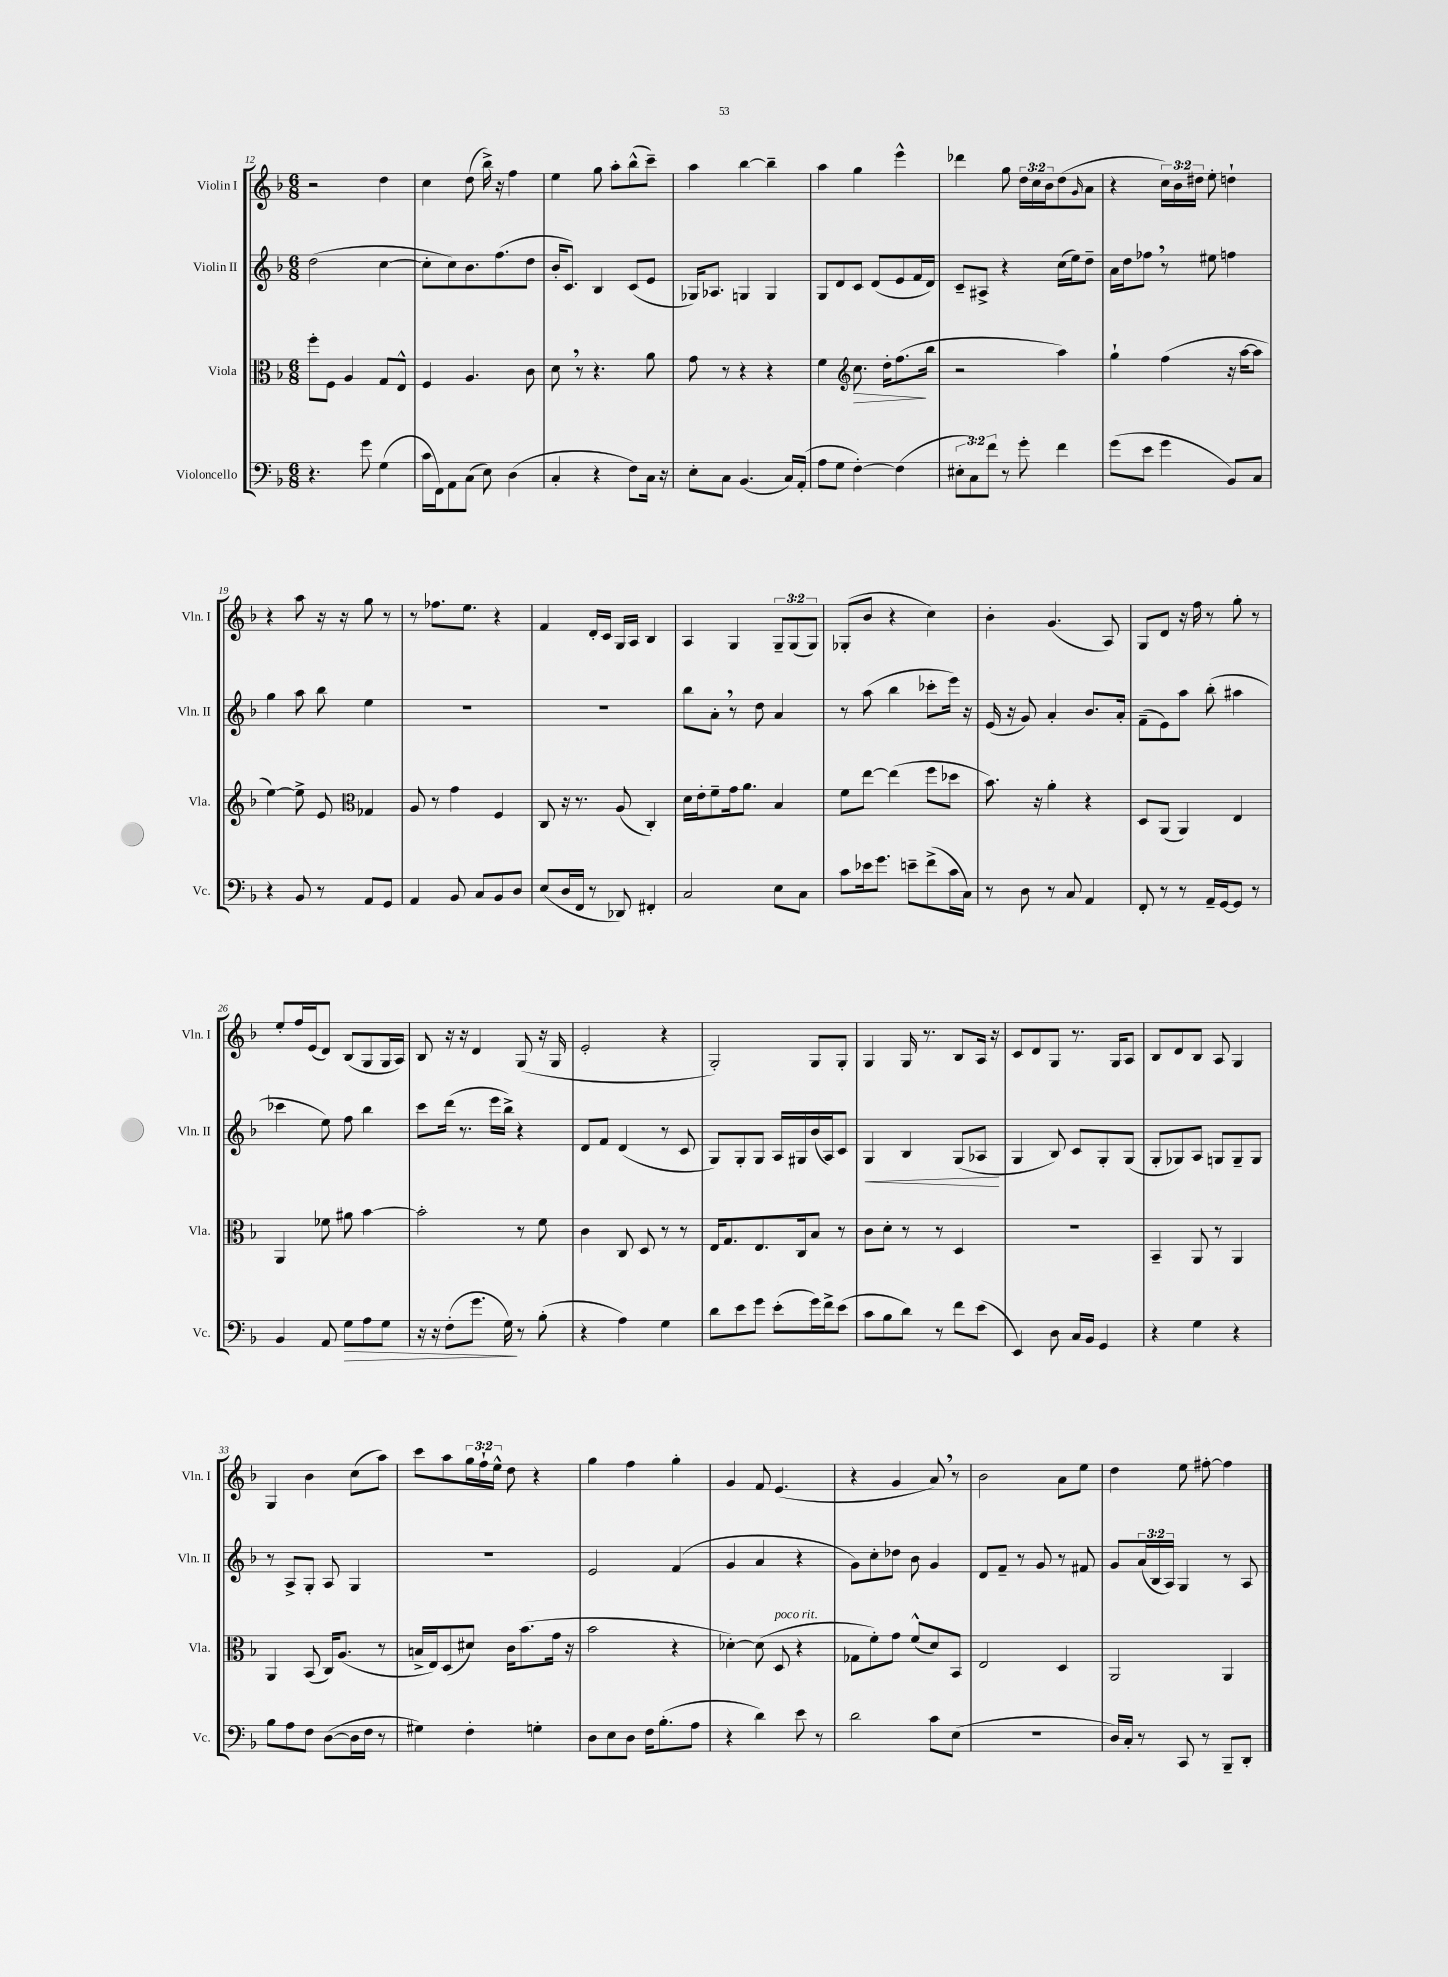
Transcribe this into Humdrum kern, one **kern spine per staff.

**kern	**dynam	**kern	**dynam	**kern	**dynam	**kern
*part4	*part4	*part3	*part3	*part2	*part2	*part1
*staff4	*staff4	*staff3	*staff3	*staff2	*staff2	*staff1
*I"Violoncello	*	*I"Viola	*	*I"Violin II	*	*I"Violin I
*I'Vc.	*	*I'Vla.	*	*I'Vln. II	*	*I'Vln. I
*clefF4	*	*clefC3	*	*clefG2	*	*clefG2
*k[b-]	*	*k[b-]	*	*k[b-]	*	*k[b-]
*M6/8	*	*M6/8	*	*M6/8	*	*M6/8
=12	=12	=12	=12	=12	=12	=12
4.r	.	8ff'\L	.	(2dd\	.	2r
.	.	8F\J	.	.	.	.
.	.	4A/	.	.	.	.
8g\	.	.	.	.	.	.
(4G\	.	8G/L	.	[4cc\	.	4dd\
.	.	8E^^/J	.	.	.	.
=13	=13	=13	=13	=13	=13	=13
16c\LL	.	4F/	.	8cc'\L]	.	4cc\
16FF\J)	.	.	.	.	.	.
8AA\	.	.	.	8cc\)	.	.
(8C\J	.	4.A/	.	8.b-\	.	(8dd\
8E\)	.	.	.	.	.	16bb-^\)
.	.	.	.	(8.ff\	.	16r
(4D\	.	.	.	.	.	4ff\
.	.	8c\	.	8dd\J	.	.
=14	=14	=14	=14	=14	=14	=14
4C'/	.	8d,\	.	16b-'/KL	.	4ee\
.	.	.	.	8.c/J)	.	.
.	.	8r	.	.	.	.
4r	.	4.r	.	4B-/	.	8gg\
.	.	.	.	.	.	8aa'\L
8F\L)	.	.	.	(8c/L	.	(8bb-^^\
16C\Jk	.	8a\	.	8e/J	.	8ccc~\J)
16r	.	.	.	.	.	.
=15	=15	=15	=15	=15	=15	=15
8E'\L	.	8g\	.	16G-X/KL)	.	4aa\
.	.	.	.	8.A-X/J	.	.
8C\J	.	8r	.	.	.	.
(4.BB-/	.	4r	.	4Gn/	.	[4bb-\
.	.	4r	.	4G/	.	4bb-~\]
16C/LL)	.	.	.	.	.	.
(16AA'/JJ	.	.	.	.	.	.
=16	=16	=16	=16	=16	=16	=16
8A\L	.	4f\	.	8G/L	.	4aa\
8G\J	.	.	.	8d/	.	.
*	*	*clefG2	*	*	*	*
!	!	!	!LO:HP:b	!	!	!
[4F'\)	.	8.cc\	>	8c/J	.	4gg\
.	.	.	.	(8d/L	.	.
.	.	16dd'\KL	.	.	.	.
(4F\]	.	(8.ff\	.	8e/	.	4eee^^\
.	.	.	.	16f/L	.	.
.	.	16bb-\Jk	]	16d/JJ)	.	.
=17	=17	=17	=17	=17	=17	=17
12E#X'\L	.	2r	.	8c~/L	.	4ddd-X\
12C\)	.	.	.	.	.	.
.	.	.	.	8A#X^/J	.	.
12f\J	.	.	.	.	.	.
8r	.	.	.	4r	.	8gg\
8g'\	.	.	.	.	.	24dd\LL
.	.	.	.	.	.	24cc\
.	.	.	.	.	.	24b-\J
4f\	.	4aa\)	.	(16cc\LL	.	(8dd\
.	.	.	.	16ee\J)	.	.
.	.	.	.	.	.	16qqg/
.	.	.	.	8dd~\J	.	8a\J
=18	=18	=18	=18	=18	=18	=18
(8g\L	.	4gg`\	.	16a\LL	.	4r
.	.	.	.	16dd\J	.	.
8e\J	.	.	.	8ff-X,\J	.	.
4g\	.	(4ff\	.	8r	.	24cc\LL)
.	.	.	.	.	.	24b-\
.	.	.	.	.	.	24dd#X\JJ
.	.	.	.	8ee#X\	.	8ee'\
8BB-/L)	.	16r	.	4ffn\	.	4ddn`\
.	.	[16aa\KL	.	.	.	.
8C/J	.	8aa\J]	.	.	.	.
!!LO:LB:g=z
=19	=19	=19	=19	=19	=19	=19
4r	.	[4ee\)	.	4gg\	.	4r
8BB-/	.	8ee^\]	.	8aa\	.	8aa\
8r	.	8e/	.	8bb-\	.	16r
.	.	.	.	.	.	16r
*	*	*clefC3	*	*	*	*
8AA/L	.	4G-X/	.	4ee\	.	8gg\
8GG/J	.	.	.	.	.	8r
=20	=20	=20	=20	=20	=20	=20
4AA/	.	8A/	.	2.r	.	8r
.	.	8r	.	.	.	8.ff-X\L
8BB-/	.	4g\	.	.	.	.
.	.	.	.	.	.	8.ee\J
8C/L	.	.	.	.	.	.
8BB-/	.	4F/	.	.	.	4r
8D/J	.	.	.	.	.	.
=21	=21	=21	=21	=21	=21	=21
(8E/L	.	8C/	.	2.r	.	4f/
16D/L	.	16r	.	.	.	.
16FF/JJ	.	8.r	.	.	.	.
8r	.	.	.	.	.	16d'/LL
.	.	.	.	.	.	16c/JJ
8DD-X/)	.	(8A/	.	.	.	16G/LL
.	.	.	.	.	.	16A/JJ
4FF#X'/	.	4C'/)	.	.	.	4B-/
=22	=22	=22	=22	=22	=22	=22
2C/	.	16d\LL	.	8bb-\L	.	4A/
.	.	16e'\J	.	.	.	.
.	.	8f~\	.	8a',\J	.	.
.	.	16g\k	.	8r	.	4G/
.	.	8.a\J	.	.	.	.
.	.	.	.	8dd\	.	.
8E\L	.	4B-/	.	4a/	.	12G~/L
.	.	.	.	.	.	(12G/
8C\J	.	.	.	.	.	.
.	.	.	.	.	.	12G/J)
=23	=23	=23	=23	=23	=23	=23
8c\L	.	8f\L	.	8r	.	(8G-X'/L
16e-X\k	.	[8ee\J	.	(8aa\	.	8b-/J
8.g\J	.	.	.	.	.	.
.	.	(4ee\]	.	4bb-\	.	4r
8en~\L	.	.	.	.	.	.
(8f^\	.	8ff\L	.	8ccc-X'\L	.	4cc\)
16c\L	.	8dd-X\J	.	16eee\Jk)	.	.
16C\JJ)	.	.	.	16r	.	.
=24	=24	=24	=24	=24	=24	=24
8r	.	8.b-\)	.	(16e/	.	4b-'\
.	.	.	.	16r	.	.
8D\	.	.	.	8g/)	.	.
.	.	16r	.	.	.	.
8r	.	4a'\	.	4a'/	.	(4.g/
8C/	.	.	.	.	.	.
4AA/	.	4r	.	8.b-/L	.	.
.	.	.	.	.	.	8A/)
.	.	.	.	16a'/Jk	.	.
=25	=25	=25	=25	=25	=25	=25
8FF'/	.	8D/L	.	(8f~\L	.	8G/L
8r	.	(8AA/J	.	8e\)	.	8d/J
8r	.	4AA/)	.	8aa\J	.	16r
.	.	.	.	.	.	16ff\
16AA~/LL	.	.	.	(8bb-'\	.	8r
[16GG/J	.	.	.	.	.	.
8GG/J]	.	4E/	.	4aa#X\	.	8gg'\
8r	.	.	.	.	.	8r
!!LO:LB:g=z
=26	=26	=26	=26	=26	=26	=26
4BB-/	.	4AA/	.	4ccc-X\	.	8ee'/L
.	.	.	.	.	.	16ff/L
.	.	.	.	.	.	(16e/J
8AA/	.	8f-X\	.	8ee\)	.	8d/J)
!	!LO:HP:b	!	!	!	!	!
8G\L	>	8a#X\	.	8ff\	.	(8B-/L
8A\	.	[4b-\	.	4bb-\	.	8G/
8G\J	.	.	.	.	.	16G/L
.	.	.	.	.	.	16A/JJ)
=27	=27	=27	=27	=27	=27	=27
16r	.	2b-'\]	.	8ccc\L	.	8B-/
16r	.	.	.	.	.	.
(8F'\L	.	.	.	(16ddd\Jk	.	16r
.	.	.	.	8.r	.	16r
8.g\J	.	.	.	.	.	4d/
.	.	.	.	16eee\LL	.	.
16G\)	.	.	.	16bb-^\JJ)	.	.
8r	]	8r	.	4r	.	(8G/
(8B-'\	.	8f\	.	.	.	16r
.	.	.	.	.	.	16G/
=28	=28	=28	=28	=28	=28	=28
4r	.	4c\	.	8d/L	.	2e'/
.	.	.	.	8f/J	.	.
4A\)	.	8C/	.	(4d/	.	.
.	.	8D/	.	.	.	.
4G\	.	8r	.	8r	.	4r
.	.	8r	.	8c/	.	.
=29	=29	=29	=29	=29	=29	=29
8d\L	.	16E/KL	.	8G/L)	.	2G'/)
.	.	8.G/	.	.	.	.
8e\	.	.	.	8G'/	.	.
8g\J	.	8.E/	.	8G/J	.	.
(8e'\L	.	.	.	16A/LL	.	.
.	.	16C/k	.	16G#X/	.	.
16g\L)	.	8B-/J	.	(16b-/	.	8G/L
16f^\J	.	.	.	16A/J)	.	.
(8e\J	.	8r	.	8c/J	.	8G'/J
=30	=30	=30	=30	=30	=30	=30
!	!	!	!	!	!LO:HP:b	!
8c\L	.	8c\L	.	4G/	<	4G/
8B-\	.	8d'\J	.	.	.	.
8d\J)	.	8r	.	4B-/	.	16G/
.	.	.	.	.	.	8.r
8r	.	8r	.	.	.	.
8f\L	.	4D/	.	(8G/L	.	8B-/L
(8e\J	.	.	.	8A-X/J	.	16A/Jk
.	.	.	.	.	.	16r
.	.	.	.	.	[	.
=31	=31	=31	=31	=31	=31	=31
4EE/)	.	2.r	.	4G/	.	8c/L
.	.	.	.	.	.	8d/
8D\	.	.	.	8B-/)	.	8G/J
16C/LL	.	.	.	8c/L	.	8.r
16BB-/JJ	.	.	.	.	.	.
4GG/	.	.	.	8G'/	.	.
.	.	.	.	.	.	16G/KL
.	.	.	.	(8G/J	.	8A/J
=32	=32	=32	=32	=32	=32	=32
4r	.	4BB-~/	.	8G'/L	.	8B-/L
.	.	.	.	8G-X/)	.	8d/
4G\	.	8AA/	.	8A/J	.	8B-/J
.	.	8r	.	8Gn/L	.	8A/
4r	.	4AA/	.	8G~/	.	4G/
.	.	.	.	8G/J	.	.
!!LO:LB:g=z
=33	=33	=33	=33	=33	=33	=33
8B-\L	.	4AA/	.	8r	.	4G/
8A\	.	.	.	8A^/L	.	.
8F\J	.	(8BB-/	.	8G'/J	.	4b-\
([8D\L	.	16C/KL)	.	8A/	.	.
.	.	(8.A/J	.	.	.	.
16D\L]	.	.	.	4G/	.	(8cc\L
16F\JJ	.	.	.	.	.	.
8r	.	8r	.	.	.	8aa\J)
=34	=34	=34	=34	=34	=34	=34
4G#X\)	.	16Bn^/LL	.	2.r	.	8ccc\L
.	.	16E/J)	.	.	.	.
.	.	(8D/	.	.	.	8aa\
4F'\	.	8d#X/J)	.	.	.	24gg\L
.	.	.	.	.	.	24ff`\
.	.	.	.	.	.	24ee^^\JJ
.	.	16c\KL	.	.	.	8dd\
.	.	(8.b-\	.	.	.	.
4Gn'\	.	.	.	.	.	4r
.	.	16g\Jk	.	.	.	.
.	.	16r	.	.	.	.
=35	=35	=35	=35	=35	=35	=35
8D\L	.	2b-\	.	2e/	.	4gg\
8E\	.	.	.	.	.	.
8D\J	.	.	.	.	.	4ff\
16F\KL	.	.	.	.	.	.
(8.B-'\	.	.	.	.	.	.
.	.	4r	.	(4f/	.	4gg'\
8A\J	.	.	.	.	.	.
=36	=36	=36	=36	=36	=36	=36
4r	.	[4d-X'\)	.	4g/	.	4g/
4d\)	.	(8d-\]	.	4a/	.	8f/
!	!	!LO:TX:a:i:t=poco rit.	!	!	!	!
.	.	8D/	.	.	.	(4.e/
8e\	.	4r	.	4r	.	.
8r	.	.	.	.	.	.
=37	=37	=37	=37	=37	=37	=37
2d\	.	8G-X\L	.	8g\L)	.	4r
.	.	8f'\)	.	8cc'\	.	.
.	.	8g\J	.	8dd-X\J	.	4g/
.	.	(8f^^/L	.	8b-\	.	.
8c\L	.	8d/)	.	4g/	.	8a,/)
(8E\J	.	8BB-/J	.	.	.	8r
=38	=38	=38	=38	=38	=38	=38
2.r	.	2E/	.	8d/L	.	2b-\
.	.	.	.	8f~/J	.	.
.	.	.	.	8r	.	.
.	.	.	.	8g/	.	.
.	.	4D/	.	8r	.	8a\L
.	.	.	.	8f#X/	.	8ee\J
=39	=39	=39	=39	=39	=39	=39
16D/LL)	.	2AA/	.	8g/L	.	4dd\
16C'/JJ	.	.	.	.	.	.
8r	.	.	.	(24a/L	.	.
.	.	.	.	24B-/	.	.
.	.	.	.	24A/JJ)	.	.
8CC/	.	.	.	4G/	.	8ee\
8r	.	.	.	.	.	[8ff#X'\
8BBB-~/L	.	4AA/	.	8r	.	4ff#\]
8DD'/J	.	.	.	8A/	.	.
==	==	==	==	==	==	==
*-	*-	*-	*-	*-	*-	*-
